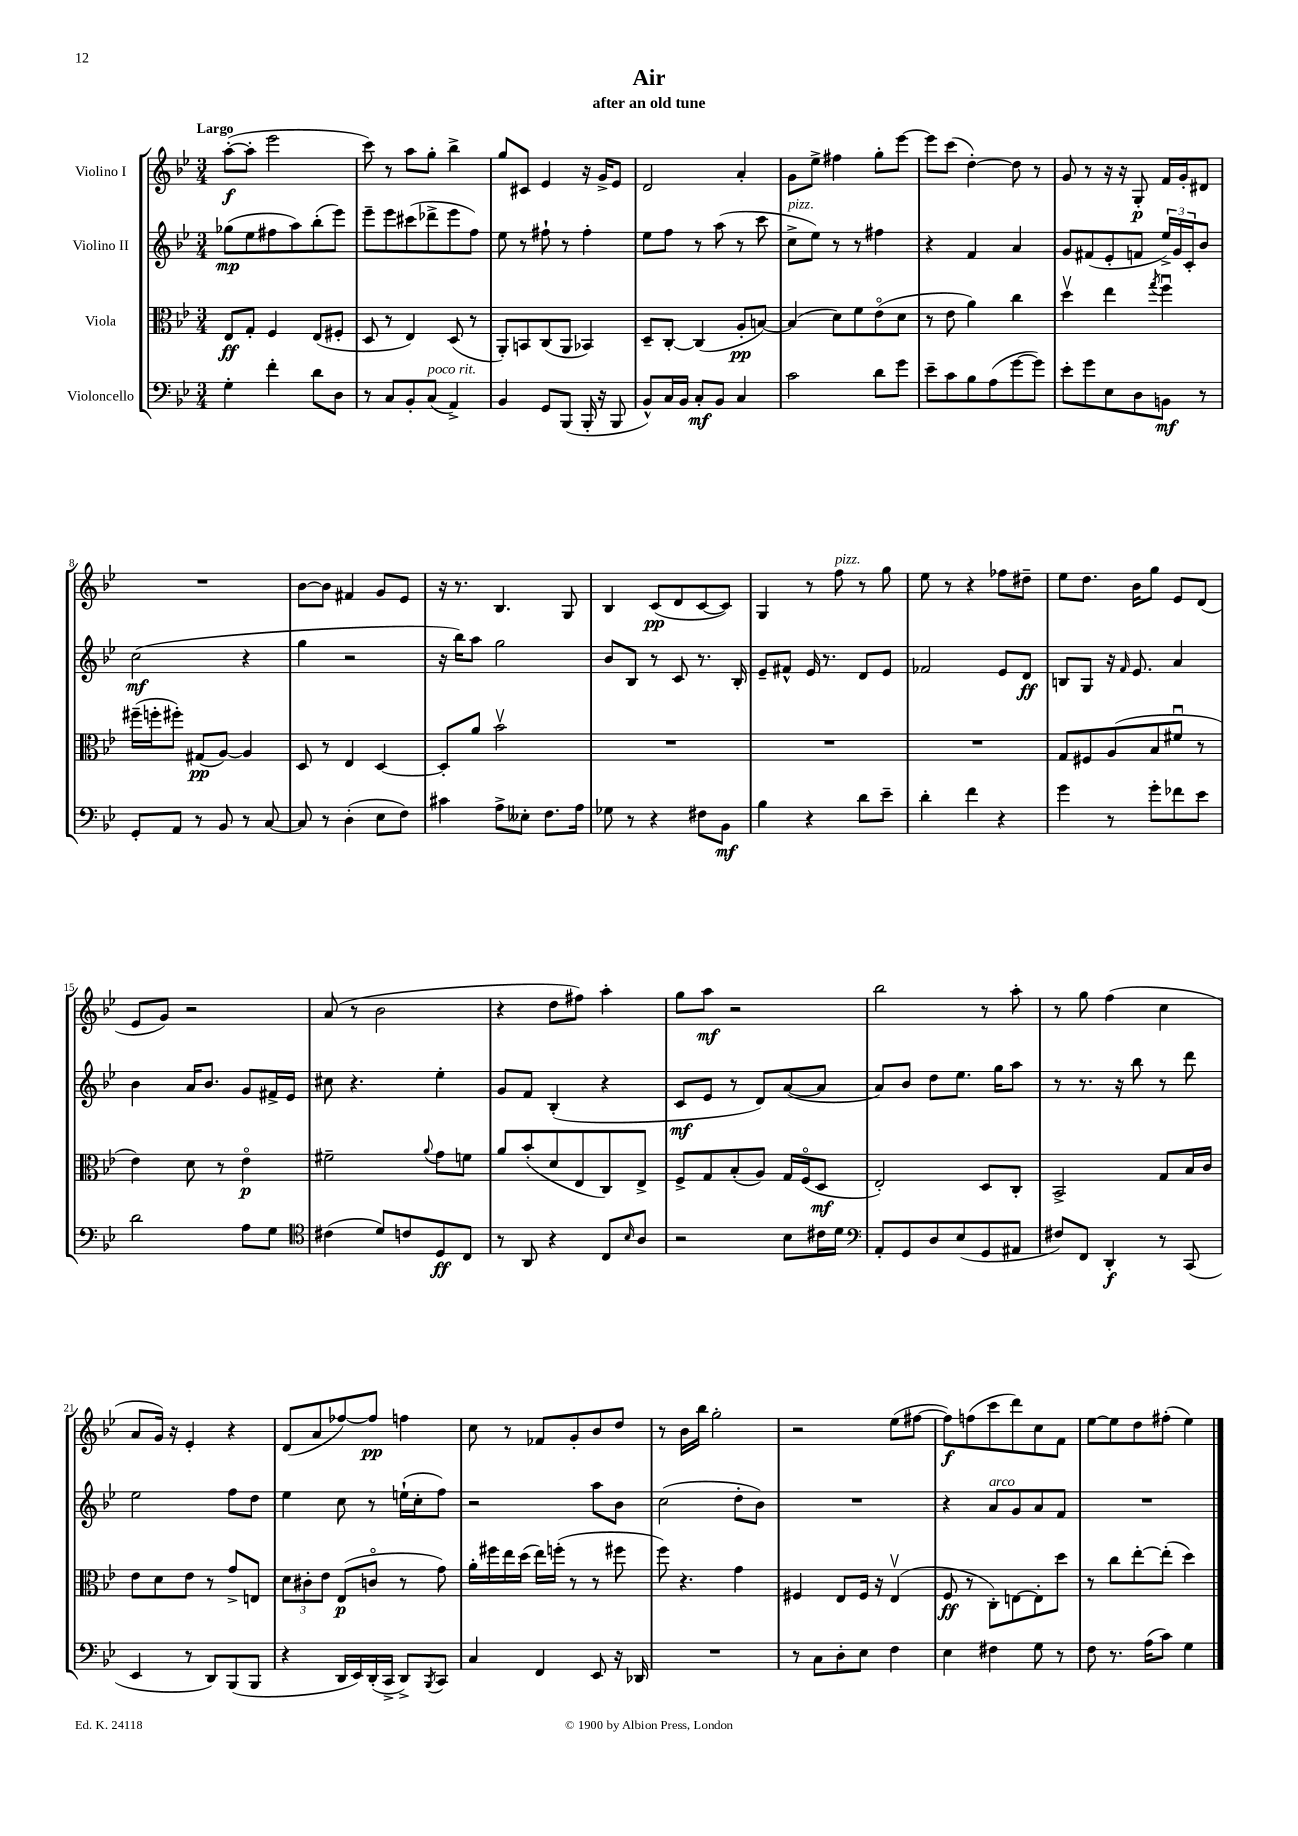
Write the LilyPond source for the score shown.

\header { title = "Air" subtitle = "after an old tune" }
<<
\new StaffGroup <<
\new Staff = "s0" \with { instrumentName = "Violino I" } {
    \clef treble \key bes \major \numericTimeSignature \time 3/4 \tempo "Largo"
    a''8~-.\f( a''8-. ees'''2 |
    c'''8) r8 a''8 g''8-. bes''4-> |
    g''8 cis'8 ees'4 r16 g'16-> ees'8 |
    d'2 a'4-. |
    g'8 ees''8-> fis''4 g''8-. ees'''8~ |
    ees'''8 c'''8( d''4~-.) d''8 r8 |
    g'8 r8 r16 r16 g8-.\p f'16 g'16-. dis'8 |
    R2. |
    bes'8~ bes'8 fis'4 g'8 ees'8 |
    r16 r8. bes4. g8 |
    bes4 c'8\pp( d'8 c'8~ c'8) |
    g4 r8 f''8^\markup { \italic "pizz." } r8 g''8 |
    ees''8 r8 r4 fes''8 dis''8-- |
    ees''8 d''8. bes'16 g''8 ees'8 d'8( |
    ees'8 g'8) r2 |
    a'8( r8 bes'2 |
    r4 d''8 fis''8) a''4-. |
    g''8 a''8\mf r2 |
    bes''2 r8 a''8-. |
    r8 g''8 f''4( c''4 |
    a'8 g'16) r16 ees'4-. r4 |
    d'8( a'8 fes''8~) fes''8\pp f''4 |
    c''8 r8 fes'8 g'8-. bes'8 d''8 |
    r8 bes'16 bes''16 g''2-. |
    r2 ees''8( fis''8~ |
    fis''8\f) f''8( c'''8 d'''8) c''8 f'8 |
    ees''8~ ees''8 d''8 fis''8-.( ees''4) \bar "|." |
}
\new Staff = "s1" \with { instrumentName = "Violino II" } {
    \clef treble \key bes \major \numericTimeSignature \time 3/4
    ges''8\mp( ees''8 fis''8 a''8) bes''8-.( ees'''8) |
    ees'''8-- ees'''8 cis'''8( des'''8-> ees'''8 f''8) |
    ees''8 r8 fis''8-! r8 fis''4-. |
    ees''8 f''8 r8 a''8( r8 c'''8 |
    c''8->^\markup { \italic "pizz." } ees''8) r8 r8 fis''4 |
    r4 f'4 a'4 |
    g'8 fis'8( ees'8-. f'8 \tuplet 3/2 { ees''16->) g'16 c'16-. } bes'8 |
    c''2\mf( r4 |
    g''4 r2 |
    r16 bes''16) a''8 g''2 |
    bes'8 bes8 r8 c'8 r8. bes16-. |
    ees'8-- fis'8-^ ees'16 r8. d'8 ees'8 |
    fes'2 ees'8 d'8\ff |
    b8 g8 r16 \grace { f'16 } ees'8. a'4 |
    bes'4 a'16 bes'8. g'8 fis'16-> ees'16 |
    cis''8 r4. ees''4-. |
    g'8 f'8 bes4-.( r4 |
    c'8\mf ees'8 r8 d'8) a'8~( a'8 |
    a'8) bes'8 d''8 ees''8. g''16 a''8 |
    r8 r8. r16 bes''8 r8 d'''8 |
    ees''2 f''8 d''8 |
    ees''4 c''8 r8 e''16-!( c''16-. f''8) |
    r2 a''8 bes'8 |
    c''2( d''8-. bes'8) |
    R2. |
    r4 a'8^\markup { \italic "arco" } g'8 a'8 f'8 |
    R2. \bar "|." |
}
\new Staff = "s2" \with { instrumentName = "Viola" } {
    \clef alto \key bes \major \numericTimeSignature \time 3/4
    ees8\ff g8-. f4 ees8( fis8-. |
    d8 r8 ees4) d8( r8 |
    a,8-.) b,8 c8( a,8 bes,4) |
    d8-- c8~-. c4( a8-.\pp b8~) |
    b4( d'8) f'8 ees'8\flageolet( d'8 |
    r8 ees'8 a'4) c''4 |
    d''4\upbow ees''4 \acciaccatura { g''8 } f''4\downbow |
    fis''16--( f''16-. fis''8-.) gis8\pp( a8~) a4 |
    d8 r8 ees4 d4~ |
    d8-. a'8 bes'2\upbow |
    R2. |
    R2. |
    R2. |
    g8 fis8 a8( bes8 fis'8\downbow r8 |
    ees'4) d'8 r8 ees'4\flageolet\p |
    fis'2-- \appoggiatura { a'8 } g'8 f'8 |
    a'8 bes'8-.( d'8 ees8 c8) ees8-> |
    f8-> g8 bes8-.( a8) g16 f16\flageolet( d8\mf |
    ees2-.) d8 c8-. |
    bes,2-> g8 bes16 c'16 |
    ees'8 d'8 ees'8 r8 g'8-> e8 |
    \tuplet 3/2 { d'8 cis'8-. ees'8 } ees8\p( c'8\flageolet r8 g'8) |
    a'16-. fis''16 ees''16 d''16( ees''16) f''16-.( r8 r8 fis''8 |
    f''8) r4. g'4 |
    fis4 ees8 fis16 r16 ees4\upbow( |
    f8\ff r8 c8-.) e8~ e8-. d''8 |
    r8 c''8 ees''8~-. ees''8-.( d''4) \bar "|." |
}
\new Staff = "s3" \with { instrumentName = "Violoncello" } {
    \clef bass \key bes \major \numericTimeSignature \time 3/4
    g4-. f'4-. d'8 d8 |
    r8 c8 bes,8-. c8^\markup { \italic "poco rit." }( a,4->) |
    bes,4 g,8 bes,,8( bes,,16-. r16 bes,,8 |
    bes,8-^) c16 bes,16 c8-.\mf bes,8 c4 |
    c'2 d'8 g'8 |
    ees'8-- c'8 bes8 a8( g'8~ g'8) |
    ees'8-. g'8 ees8 d8 b,8\mf r8 |
    g,8-. a,8 r8 bes,8 r8 c8~ |
    c8 r8 d4-.( ees8 f8) |
    cis'4 a8-> eeses8-. f8. a16 |
    ges8 r8 r4 fis8 bes,8\mf |
    bes4 r4 d'8 ees'8-- |
    d'4-. f'4 r4 |
    g'4 r8 g'8-. fes'8 ees'8 |
    d'2 a8 g8 |
    \clef tenor cis'4( d'8) c'8 d8\ff c8 |
    r8 a,8 r4 c8 \grace { bes16 } a8 |
    r2 bes8 cis'16 d'16 |
    \clef bass a,8-. g,8 d8 ees8( g,8 ais,8 |
    fis8) f,8 d,4-.\f r8 c,8( |
    ees,4 r8 d,8) bes,,8( bes,,8 |
    r4 d,16 ees,16) d,16-.( c,16-> d,8->) \acciaccatura { bes,,8 } c,8 |
    c4 f,4 ees,8 r16 des,16 |
    R2. |
    r8 c8 d8-. ees8 f4 |
    ees4 fis4 g8 r8 |
    f8 r8. a16( c'8) g4 \bar "|." |
}
>>
>>
